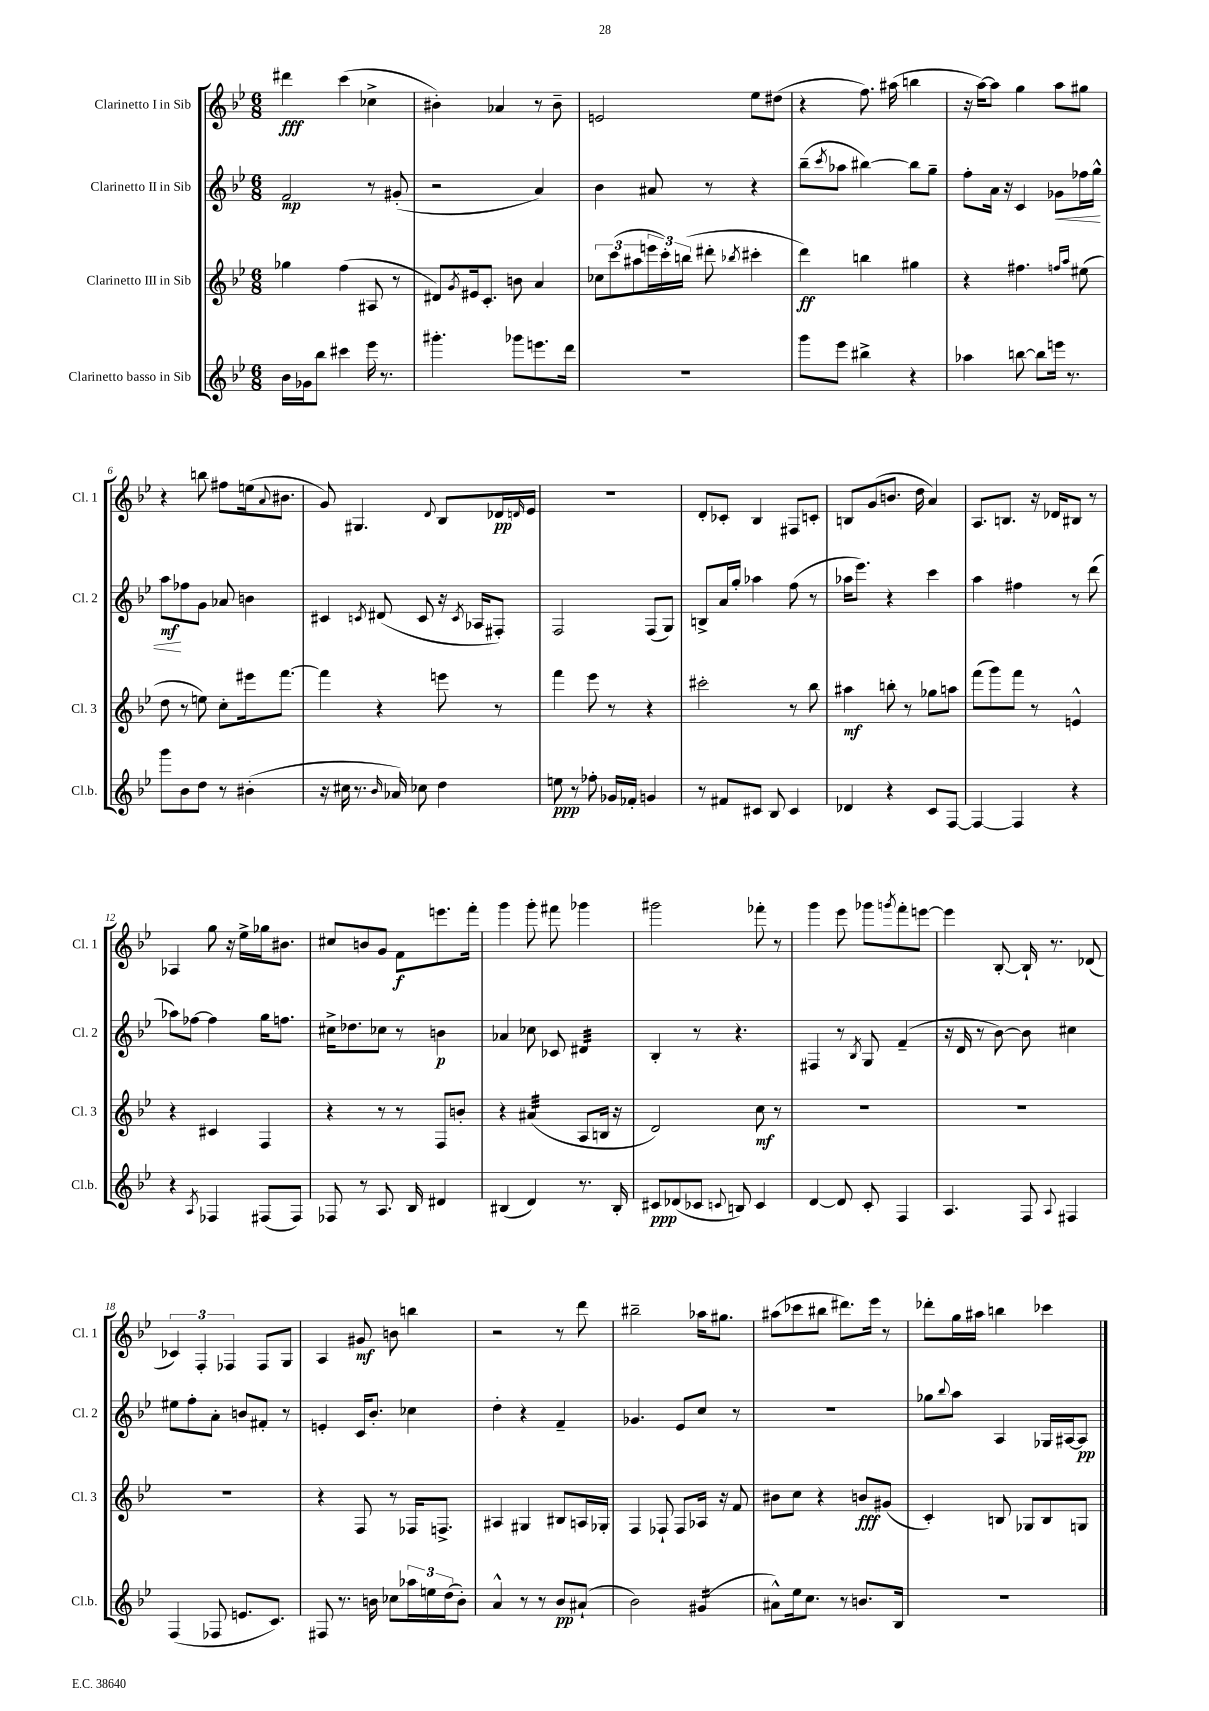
<<
\new StaffGroup <<
\new Staff = "s0" \with { instrumentName = "Clarinetto I in Sib" shortInstrumentName = "Cl. 1" } {
    \clef treble \key bes \major \numericTimeSignature \time 6/8
    dis'''4\fff c'''4( ces''4-> |
    bis'4-.) aes'4 r8 bis'8-- |
    e'2 ees''8 dis''8( |
    r4 f''8.) ais''16( b''4 |
    r16 a''16~) a''8 g''4 a''8 gis''8 |
    r4 b''8 fis''8 e''16( \appoggiatura { a'8 } bis'8. |
    g'8) gis4. \appoggiatura { d'8 } bes8 des'16\pp \grace { d'16 } ees'16 |
    R2. |
    d'8-. ces'8-. bes4 fis8 c'8-. |
    b8 g'8( b'8. d''16 a'4) |
    a8. b8. r16 des'16 bis8 r8 |
    aes4 g''8 r16 ees''16-> ges''16 bis'8. |
    cis''8 b'8 g'8 f'8\f e'''8. f'''16-. |
    g'''4 g'''8-. fis'''8 ges'''4 |
    gis'''2 fes'''8-. r8 |
    g'''4 ees'''8 ges'''8 \acciaccatura { g'''8 } f'''8-. e'''8~ |
    e'''4 bes8~-. bes16-! r8. des'8( |
    \tuplet 3/2 { ces'4) f4-. fes4 } fes8 g8 |
    a4 gis'8\mf b'8 b''4 |
    r2 r8 d'''8 |
    bis''2-- aes''16 gis''8. |
    ais''8( ces'''8 bis''8 dis'''8.) ees'''16 r8 |
    des'''8-. g''16 ais''16 b''4 ces'''4 \bar "|." |
}
\new Staff = "s1" \with { instrumentName = "Clarinetto II in Sib" shortInstrumentName = "Cl. 2" } {
    \clef treble \key bes \major \numericTimeSignature \time 6/8
    f'2\mp r8 gis'8-.( |
    r2 a'4) |
    bes'4 ais'8 r8 r4 |
    bes''8--( \acciaccatura { c'''8 } aes''8 bis''4~) bis''8 g''8-- |
    f''8-. a'16 r16 c'4 ges'8\< fes''16 g''16-^ |
    a''8\mf\! fes''8 g'8 aes'8 b'4 |
    cis'4 \acciaccatura { c'8 } dis'8( c'8 r16 \acciaccatura { c'8 } aes16 fis8-.) |
    f2 f8( g8) |
    b8-> a'16 g''16-. aes''4 f''8( r8 |
    aes''16 ees'''8.) r4 c'''4 |
    a''4 fis''4 r8 d'''8( |
    aes''8) fes''8~ fes''4 g''16 f''8. |
    cis''16-> des''8. ces''8 r8 b'4\p |
    aes'4 ces''8 ces'8 dis'4:32 |
    bes4-. r8 r4. |
    fis4 r8 \acciaccatura { bes8 } g8 f'4--( |
    r16 d'16 r8 bes'8~) bes'8 cis''4 |
    eis''8 f''8-. a'8-. b'8 fis'8-. r8 |
    e'4-. c'16 bes'8.-. ces''4 |
    d''4-. r4 f'4-- |
    ges'4. ees'8 c''8 r8 |
    R2. |
    ges''8 \appoggiatura { bes''8 } a''8 a4 ges16 ais16~ ais8\pp \bar "|." |
}
\new Staff = "s2" \with { instrumentName = "Clarinetto III in Sib" shortInstrumentName = "Cl. 3" } {
    \clef treble \key bes \major \numericTimeSignature \time 6/8
    ges''4 f''4( ais8 r8 |
    dis'8) \acciaccatura { g'8 } eis'16 c'8.-. b'8 a'4 |
    \tuplet 3/2 { ces''8 c'''8( ais''8 } \tuplet 3/2 { e'''16 c'''16-.) b''16( } dis'''8-. \acciaccatura { bes''8 } cis'''4-. |
    d'''4\ff) b''4 gis''4 |
    r4 fis''4. \grace { f''16 a''16 } eis''8( |
    d''8 r8 e''8) c''8-. eis'''16 f'''8.~ |
    f'''4 r4 e'''8 r8 |
    f'''4 ees'''8 r8 r4 |
    cis'''2-. r8 bes''8 |
    ais''4\mf b''8-. r8 ges''8 a''8 |
    f'''8( g'''8) f'''8 r8 e'4-^ |
    r4 cis'4 f4 |
    r4 r8 r8 f8 b'8-. |
    r4 ais'4:32( a8 b16 r16 |
    d'2) c''8\mf r8 |
    R2. |
    R2. |
    R2. |
    r4 f8 r8 fes16 f8.-> |
    ais4 gis4 bis8 a16 ges16-. |
    f4 fes8-! fes8 aes16 r16 f'8 |
    bis'8 c''8 r4 b'8\fff gis'8( |
    c'4-.) b8 ges8 b8 g8 \bar "|." |
}
\new Staff = "s3" \with { instrumentName = "Clarinetto basso in Sib" shortInstrumentName = "Cl.b." } {
    \clef treble \key bes \major \numericTimeSignature \time 6/8
    bes'16 ges'16 bes''8 cis'''4 ees'''16 r8. |
    gis'''4.-. ges'''8 e'''8. d'''16 |
    R2. |
    g'''8 ees'''8 bis''4-> r4 |
    aes''4 b''8~ b''8 e'''16 r8. |
    g'''8 bes'8 d''8 r8 bis'4-.( |
    r16 cis''16 r8. \grace { bes'16 } aes'16) ces''8 d''4 |
    e''8\ppp r8 fes''8-. ges'16 fes'16-. g'4 |
    r8 fis'8 cis'8 bes8 cis'4 |
    des'4 r4 c'8 f8~ |
    f4~ f4 r4 |
    r4 \acciaccatura { a8 } fes4 fis8( fis8) |
    fes8 r8 a8. bes16 dis'4 |
    bis4( d'4) r8. bis16-. |
    cis'8\ppp des'8( ces'8 \appoggiatura { c'8 } b8) c'4 |
    d'4~ d'8 c'8-. f4 |
    a4. f8 \appoggiatura { a8 } fis4 |
    f4( fes8 e'8. c'8.) |
    fis8 r8. b'16 ces''8 \tuplet 3/2 { aes''16 e''16 d''16( } b'8-.) |
    a'4-^ r8 r8 bes'8\pp ais'8-!( |
    bes'2) gis'4:16( |
    ais'8-^) ees''16 c''8. r8 b'8. bes16 |
    R2. \bar "|." |
}
>>
>>
